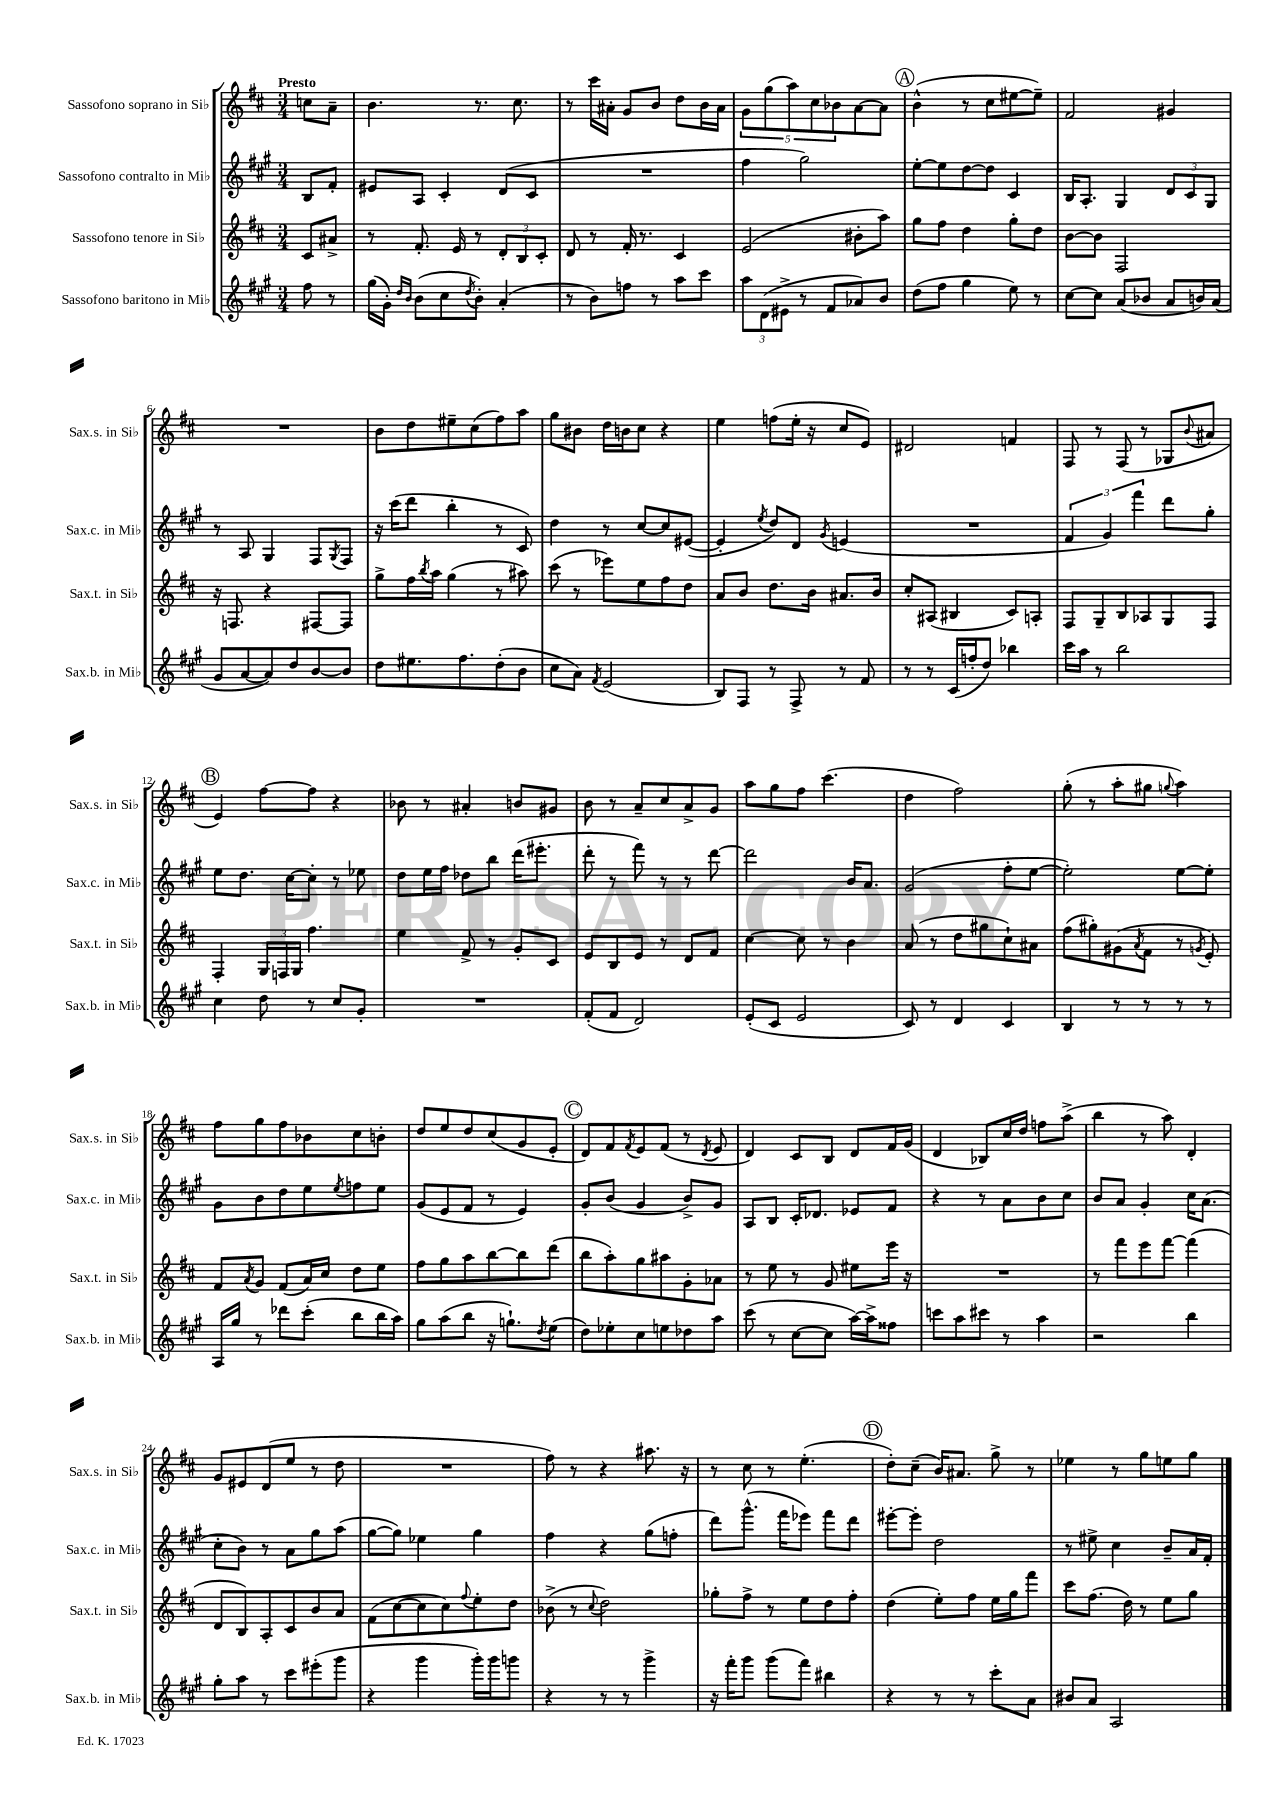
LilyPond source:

<<
\new StaffGroup <<
\new Staff = "s0" \with { instrumentName = "Sassofono soprano in Sib" shortInstrumentName = "Sax.s. in Sib" } {
    \clef treble \key d \major \numericTimeSignature \time 3/4 \partial 4 \tempo "Presto"
    c''8 a'8-- |
    b'4. r8. cis''8. |
    r8 cis'''16 ais'16-. g'8 b'8 d''8 b'16 ais'16 |
    \tuplet 5/4 { g'8 g''8( a''8) cis''8 bes'8 } a'8~ a'8 |
    \mark \markup { \circle "A" } b'4-^( r8 cis''8 eis''8~ eis''8--) |
    fis'2 gis'4 |
    R2. |
    b'8 d''8 eis''8-- cis''8( fis''8) a''8 |
    g''8 bis'8 d''16 b'16 cis''8 r4 |
    e''4 f''8( e''16-. r16 cis''8 e'8) |
    dis'2 f'4 |
    fis8 r8 fis8( r8 ges8 \appoggiatura { b'8 } ais'8 |
    \mark \markup { \circle "B" } e'4) fis''8~ fis''8 r4 |
    bes'8 r8 ais'4-. b'8 gis'8 |
    b'8 r8 a'8-- cis''8 a'8-> g'8 |
    a''8 g''8 fis''8 cis'''4.( |
    d''4 fis''2) |
    g''8-.( r8 a''8-. gis''8 \appoggiatura { g''8 } a''4) |
    fis''8 g''8 fis''8 bes'8 cis''8 b'8-. |
    d''8 e''8 d''8 cis''8( g'8 e'8-. |
    \mark \markup { \circle "C" } d'8) fis'8 \acciaccatura { fis'8 } e'8 fis'8( r8 \acciaccatura { d'8 } e'8 |
    d'4) cis'8 b8 d'8 fis'16 g'16( |
    d'4 bes8) cis''16 d''16 f''8 a''8->( |
    b''4 r8 a''8) d'4-. |
    g'8 eis'8 d'8( e''8 r8 d''8 |
    R2. |
    fis''8) r8 r4 ais''8. r16 |
    r8 cis''8 r8 e''4.-.( |
    \mark \markup { \circle "D" } d''8-.) cis''8--( b'16) ais'8. g''8-> r8 |
    ees''4 r8 g''8 e''8 g''8 \bar "|." |
}
\new Staff = "s1" \with { instrumentName = "Sassofono contralto in Mib" shortInstrumentName = "Sax.c. in Mib" } {
    \clef treble \key a \major \numericTimeSignature \time 3/4 \partial 4
    b8 fis'8-. |
    eis'8 a8 cis'4-. d'8( cis'8 |
    R2. |
    fis''4 gis''2) |
    \mark \markup { \circle "A" } e''8~-. e''8 d''8~ d''8 cis'4 |
    b16 a8.-. gis4 \tuplet 3/2 { d'8 cis'8 gis8 } |
    r8 a8 gis4 fis8 \acciaccatura { gis8 } fis8 |
    r16 cis'''16( d'''8 b''4-. r8 cis'8) |
    d''4 r8 cis''8~ cis''8 eis'8~( |
    eis'4-. \acciaccatura { e''8 } d''8) d'8 \acciaccatura { gis'8 } e'4( |
    R2. |
    \tuplet 3/2 { fis'4 gis'4) fis'''4 } d'''8 gis''8-. |
    \mark \markup { \circle "B" } e''8 d''8. cis''16~ cis''8-. r8 ees''8 |
    d''8 e''16 fis''16 des''8 b''8 d'''16( eis'''8.-. |
    d'''8-. r8 fis'''8) r8 r8 d'''8~ |
    d'''2 b'16 a'8. |
    gis'2( fis''8-. e''8~ |
    e''2-.) e''8~ e''8-. |
    gis'8 b'8 d''8 e''8 \acciaccatura { e''8 } f''8 e''8 |
    gis'8( e'8 fis'8 r8 e'4) |
    \mark \markup { \circle "C" } gis'8-. b'8( gis'4 b'8->) gis'8 |
    a8 b8 cis'16-. des'8. ees'8 fis'8 |
    r4 r8 a'8 b'8 cis''8 |
    b'8 a'8 gis'4-. cis''16 a'8.( |
    cis''8-. b'8) r8 a'8 gis''8 a''8( |
    gis''8~ gis''8) ees''4 gis''4 |
    fis''4 r4 gis''8( f''8-. |
    d'''8) gis'''8.-^( fis'''16 ees'''8) fis'''8 d'''8 |
    \mark \markup { \circle "D" } eis'''8~-. eis'''8-. d''2 |
    r8 eis''8-> cis''4 b'8-- a'16 fis'16-. \bar "|." |
}
\new Staff = "s2" \with { instrumentName = "Sassofono tenore in Sib" shortInstrumentName = "Sax.t. in Sib" } {
    \clef treble \key d \major \numericTimeSignature \time 3/4 \partial 4
    cis'8 ais'8-> |
    r8 fis'8.-. e'16 r8 \tuplet 3/2 { d'8-. b8 cis'8-. } |
    d'8 r8 fis'16-. r8. cis'4 |
    e'2( bis'8-. a''8) |
    \mark \markup { \circle "A" } g''8 fis''8 d''4 g''8-. d''8 |
    b'8~ b'8 fis2 |
    r16 f8. r4 fis8~ fis8 |
    g''8-> fis''16 \acciaccatura { b''8 } a''16 g''4( r8 ais''8) |
    cis'''8( r8 ees'''8) e''8 fis''8 d''8 |
    a'8 b'8 d''8. b'16 ais'8. b'16 |
    cis''8-. ais8( bis4 cis'8) a8-. |
    fis8 g8-- b8 aes8 g8 fis8 |
    \mark \markup { \circle "B" } fis4-. \tuplet 3/2 { g16 f16 g16 } fis''4. |
    e''4 fis'8-> r8 g'8-. cis'8 |
    e'8 b8 e'8 r8 d'8 fis'8 |
    cis''4~ cis''8 r8 b'4 |
    a'8( r8 d''8 gis''8 cis''8-!) ais'8 |
    fis''8( gis''8-.) gis'8( \acciaccatura { a'8 } fis'8 r8 \acciaccatura { g'8 } e'8-.) |
    fis'8 \acciaccatura { a'8 } g'8 fis'8( a'16) cis''16 d''8 e''8 |
    fis''8 g''8 a''8 b''8~ b''8 d'''8( |
    \mark \markup { \circle "C" } b''8 a''8-.) g''8 ais''8 g'8-. aes'8 |
    r8 e''8 r8 g'8 eis''8 e'''16 r16 |
    R2. |
    r8 fis'''8 e'''8 fis'''8~ fis'''4( |
    d'8 b8) a8-. cis'8 b'8 a'8 |
    fis'8( cis''8~ cis''8 cis''8) \appoggiatura { fis''8 } e''8-. d''8 |
    bes'8->( r8 \appoggiatura { cis''8 } d''2) |
    ges''8-. fis''8-> r8 e''8 d''8 fis''8-. |
    \mark \markup { \circle "D" } d''4( e''8-.) fis''8 e''16 g''16 fis'''8 |
    cis'''8 fis''8.( d''16) r8 e''8 g''8 \bar "|." |
}
\new Staff = "s3" \with { instrumentName = "Sassofono baritono in Mib" shortInstrumentName = "Sax.b. in Mib" } {
    \clef treble \key a \major \numericTimeSignature \time 3/4 \partial 4
    fis''8 r8 |
    gis''16( gis'16-.) \grace { d''16 b'16 } b'8( cis''8 \acciaccatura { d''8 } b'8-.) a'4-.( |
    r8 b'8) f''8 r8 a''8 cis'''8 |
    \tuplet 3/2 { a''8 d'8( eis'8-> } r8 fis'8 aes'8) b'8 |
    \mark \markup { \circle "A" } d''8( fis''8 gis''4 e''8) r8 |
    cis''8~ cis''8 a'8( bes'8 a'8 b'16) a'16( |
    gis'8 a'8~ a'8) d''8 b'8~ b'8 |
    d''8 eis''8. fis''8. d''8-.( b'8 |
    cis''8 a'8) \acciaccatura { fis'8 } e'2( |
    b8) fis8 r8 fis8-> r8 fis'8 |
    r8 r8 cis'16( f''16-. d''8) bes''4 |
    cis'''16 a''16 r8 b''2 |
    \mark \markup { \circle "B" } cis''4 d''8 r8 cis''8 gis'8-. |
    R2. |
    fis'8-.( fis'8 d'2) |
    e'8-.( cis'8 e'2 |
    cis'8) r8 d'4 cis'4 |
    b4 r8 r8 r8 r8 |
    a16 gis''16 r8 des'''8 cis'''8-.( b''8 b''16 a''16) |
    gis''8 a''8( b''8 r16 g''8.-!) \acciaccatura { d''8 } e''8( |
    \mark \markup { \circle "C" } d''8) ees''8-. cis''8 e''8 des''8 a''8 |
    cis'''8( r8 cis''8~ cis''8 a''16~) a''16-> fisis''8 |
    c'''8 a''8 cis'''8 r8 a''4 |
    r2 b''4 |
    gis''8-. a''8 r8 cis'''8 eis'''8-.( gis'''8 |
    r4 gis'''4 gis'''16-.) gis'''16 g'''8 |
    r4 r8 r8 gis'''4-> |
    r16 fis'''16-. gis'''8 gis'''8( fis'''8) bis''4 |
    \mark \markup { \circle "D" } r4 r8 r8 cis'''8-. a'8 |
    bis'8 a'8 a2 \bar "|." |
}
>>
>>
